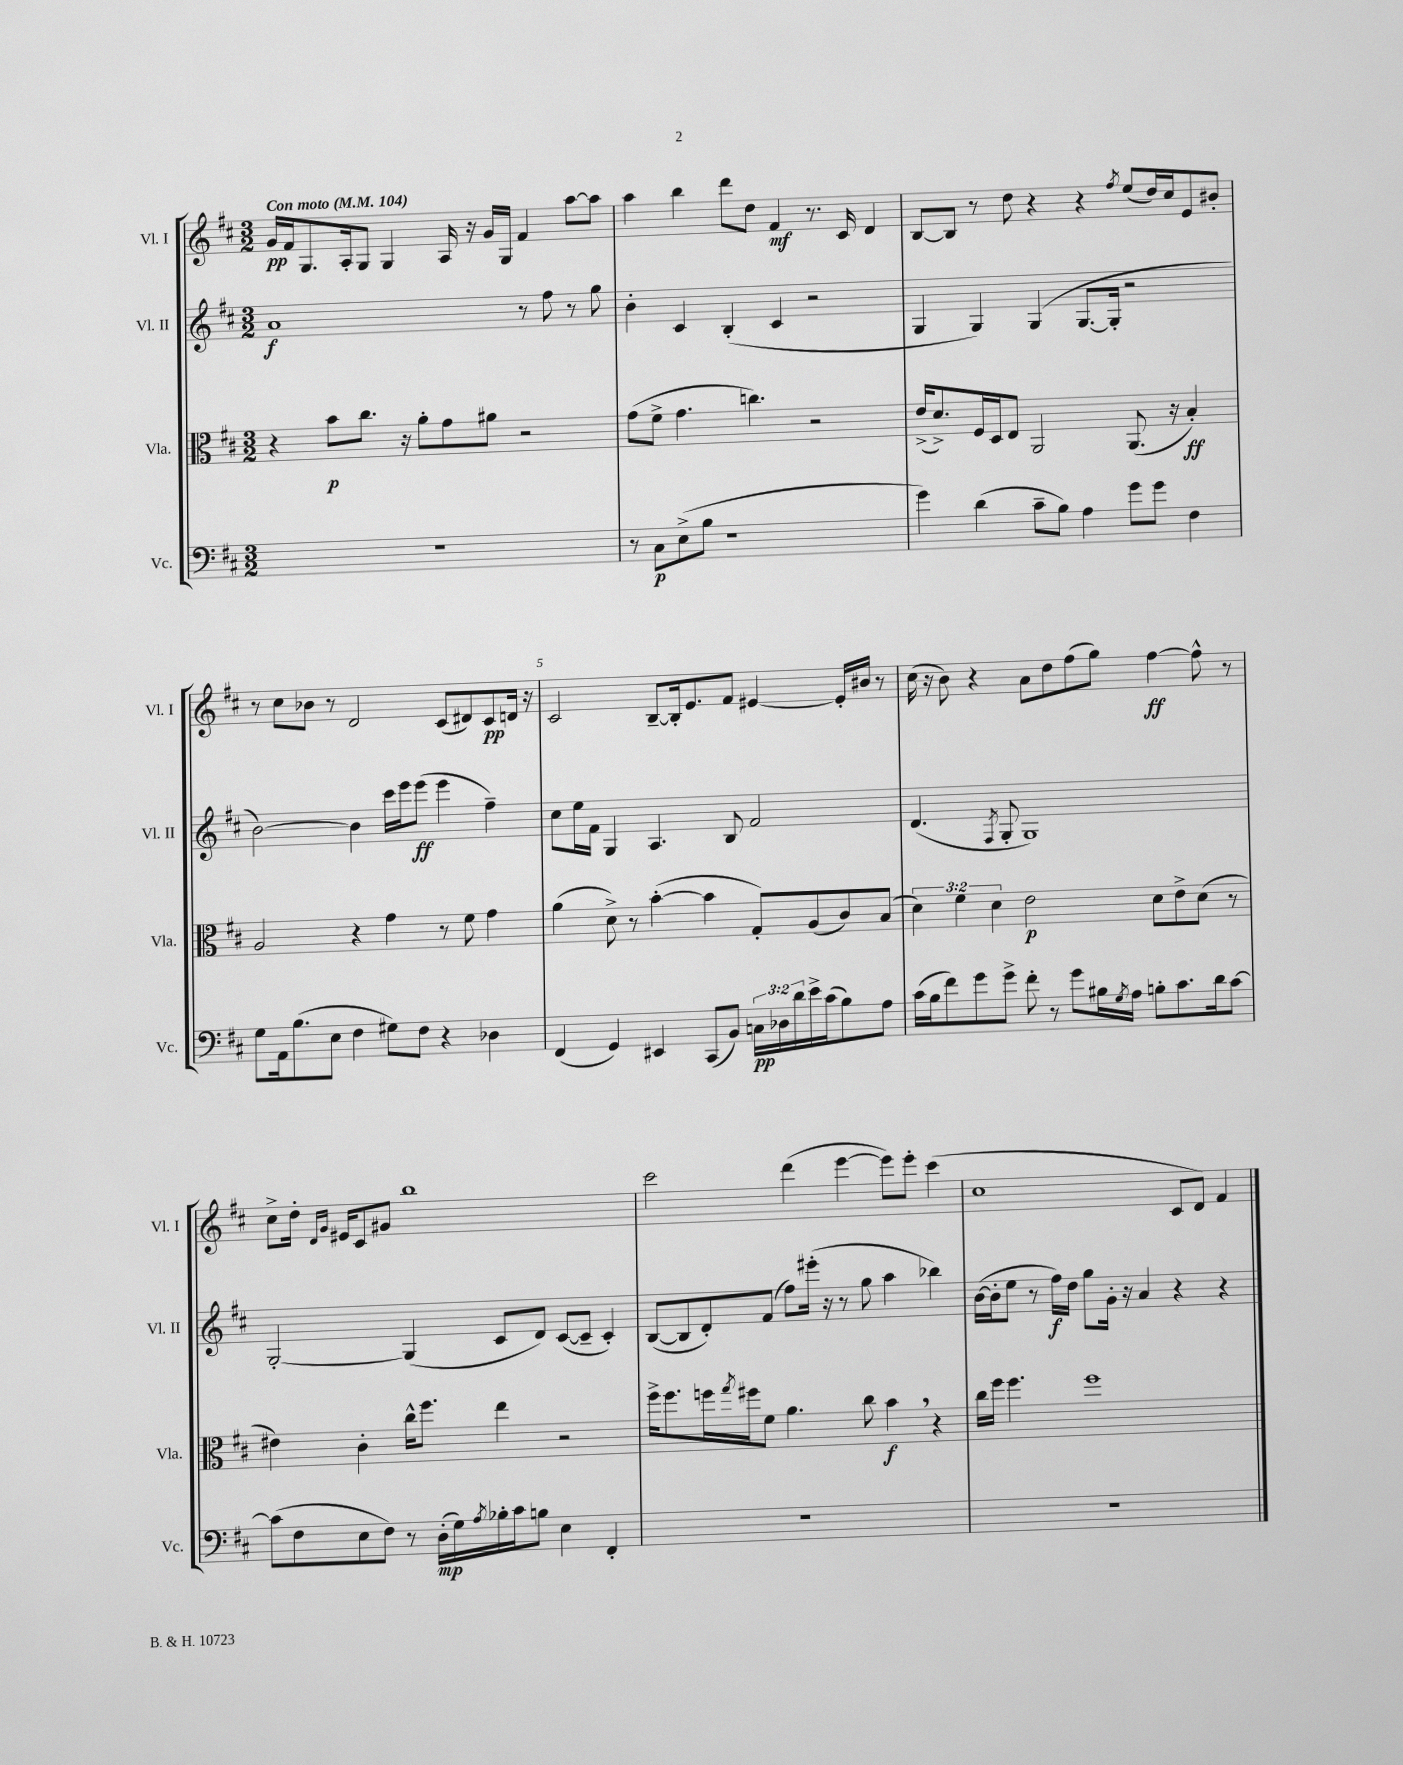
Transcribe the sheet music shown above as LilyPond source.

<<
\new StaffGroup <<
\new Staff = "s0" \with { instrumentName = "Vl. I" shortInstrumentName = "Vl. I" } {
    \clef treble \key d \major \numericTimeSignature \time 3/2 \tempo "Con moto" 4 = 104
    g'16\pp fis'16 g8. a16-. g8 g4 a16 r16 g'16 g16 fis'4 a''8~ a''8 |
    a''4 b''4 d'''8 d''8 fis'4\mf r8. cis'16 d'4 |
    b8~ b8 r8 d''8 r4 r4 \acciaccatura { fis''8 } e''8( d''16) cis''16 e'8 bis'8-. |
    r8 cis''8 bes'8 r8 d'2 cis'8( dis'8) cis'8\pp d'16 r16 |
    cis'2 b8~-- b16-. e'8. fis'8 eis'4~ eis'16-. bis'16 r8 |
    cis''16( r16 b'8) r4 a'8 d''8 fis''8( g''8) fis''4~\ff fis''8-^ r8 |
    cis''8-> d''16-. \grace { d'16 g'16 } eis'16 cis'8 gis'8 b''1 |
    cis'''2 d'''4( e'''4~ e'''8) e'''8-. cis'''4( |
    cis''1 cis'8 d'8) fis'4 \bar "|." |
}
\new Staff = "s1" \with { instrumentName = "Vl. II" shortInstrumentName = "Vl. II" } {
    \clef treble \key d \major \numericTimeSignature \time 3/2
    a'1\f r8 fis''8 r8 g''8 |
    b'4-. cis'4 b4-.( cis'4 r2 |
    g4 g4) g4( g8.~ g16-. r2 |
    b'2~) b'4 cis'''16 e'''16 e'''8\ff( e'''4 fis''4--) |
    cis''8 e''16 fis'16 g4 a4. b8 fis'2 |
    d'4.( \acciaccatura { fis8 } g8-. g1) |
    g2~-. g4( cis'8 d'8) cis'8~( cis'8-- cis'4-.) |
    b8~( b8 d'8-.) fis'8( fis''8) eis'''16-.( r16 r8 g''8 a''4 bes''4) |
    b'16~( b'16-. e''8 r8 fis''16\f) d''16 g''8 g'16-. r16 a'4 r4 r4 \bar "|." |
}
\new Staff = "s2" \with { instrumentName = "Vla." shortInstrumentName = "Vla." } {
    \clef alto \key d \major \numericTimeSignature \time 3/2 \override Staff.TupletNumber.text = #tuplet-number::calc-fraction-text
    r4 b'8\p cis''8. r16 a'8-. g'8 ais'8 r2 |
    g'8( fis'8-> g'4. c''4.) r2 |
    e'16->( d'8.->) fis16 d16 e8 a,2 a,8.( r16 b4-.\ff) |
    a2 r4 g'4 r8 fis'8 g'4 |
    a'4( d'8->) r8 b'4~-.( b'4 g8-.) a8( cis'8) b8( |
    \tuplet 3/2 { d'4) fis'4 d'4 } e'2\p d'8 e'8-> d'8( r8 |
    eis'4) cis'4-. cis''16-^ fis''8. e''4 r2 |
    fis''16-> fis''8. f''16 \acciaccatura { g''8 } fis''16 fis'8 a'4. cis''8 b'4\f \breathe r4 |
    cis''16 fis''16 fis''4. fis''1 \bar "|." |
}
\new Staff = "s3" \with { instrumentName = "Vc." shortInstrumentName = "Vc." } {
    \clef bass \key d \major \numericTimeSignature \time 3/2 \override Staff.TupletNumber.text = #tuplet-number::calc-fraction-text
    R1. |
    r8 cis8\p e8->( b8 r1 |
    g'4) d'4( cis'8-- b8) a4 g'8 g'8 fis4 |
    g8 a,16 b8.( e8 fis4 gis8) fis8 r4 des4 |
    fis,4( g,4) eis,4 cis,8( b,8) \tuplet 3/2 { c16\pp des16 d'16 } e'16-> cis'16( b8) a8 |
    cis'16( b16 fis'8) g'8 g'8-> fis'8-. r8 g'8 bis16 \acciaccatura { g8 } a16 b8-. cis'8. d'16 cis'8~ |
    cis'8( fis8 e8 fis8) r8 d16-.\mp( g16) \acciaccatura { a8 } bes16-. cis'16 b8 e4 fis,4-. |
    R1. |
    R1. \bar "|." |
}
>>
>>
\layout { \context { \Score \override BarNumber.break-visibility = ##(#f #t #t) barNumberVisibility = #(every-nth-bar-number-visible 5) } }
